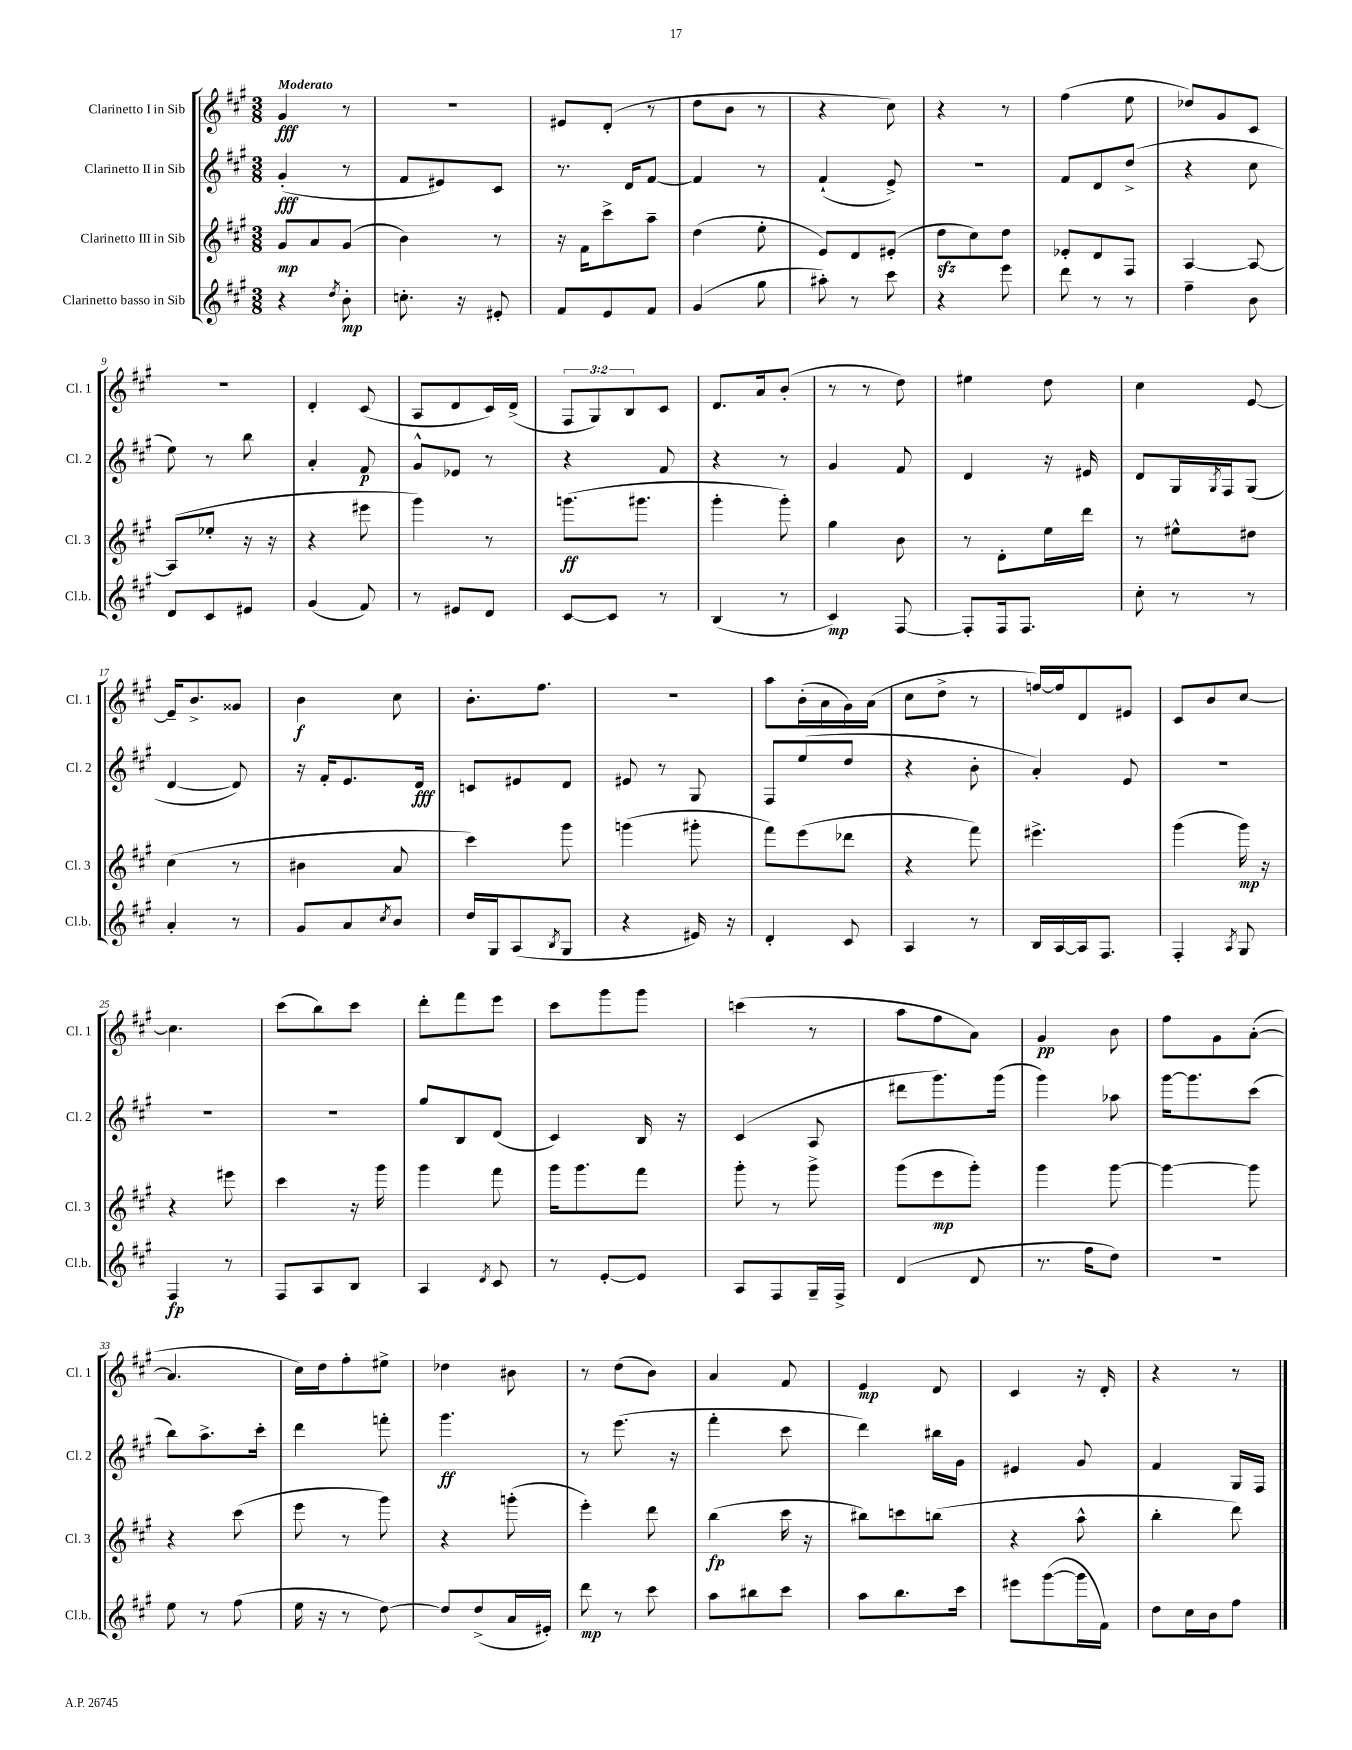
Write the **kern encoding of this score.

**kern	**kern	**kern	**kern
*staff4	*staff3	*staff2	*staff1
*clefG2	*clefG2	*clefG2	*clefG2
*k[f#c#g#]	*k[f#c#g#]	*k[f#c#g#]	*k[f#c#g#]
*M3/8	*M3/8	*M3/8	*M3/8
4r	8g#/L	(4g#'/	4g#/
.	8a/	.	.
8qdd/	.	.	.
8b'\	(8g#/J	8r	8r
=	=	=	=
8.cc'\	4b\)	8f#/L	4.r
.	.	8e#/)	.
16r	.	.	.
8e#'/	8r	8c#/J	.
=	=	=	=
8f#/L	16r	8.r	8e#/L
.	16f#\LK	.	.
8e/	8ccc#^\	.	(8d'/J
.	.	16d/LK	.
8f#/J	8aa~\J	[8f#/J	8r
=	=	=	=
(4g#/	(4dd\	4f#/]	8dd\L
.	.	.	8b\J
8gg#\	8ee'\	8r	8r
=	=	=	=
8aa#'\)	8e/L)	(4f#`/	4r
8r	8d/	.	.
8ccc#\	(8e#'/J	8e^/)	8cc#\)
=	=	=	=
4r	8dd\L	4.r	4r
.	8cc#\)	.	.
8eee\	8dd\J	.	8r
=	=	=	=
8ddd\	8e-'/L	8f#/L	(4ff#\
8r	8d/	8d/	.
8r	8F#/J	(8dd^/J	8ee\
=	=	=	=
4ff#~\	[4A/	4r	8dd-/L)
.	.	.	8g#/
8b\	8A/_	8cc#\	8c#/J
=	=	=	=
8d/L	(8A/]L	8ee\)	4.r
8c#/	8ee-'/J	8r	.
8e#/J	16r	8bb\	.
.	16r	.	.
=	=	=	=
(4g#/	4r	4a'/	4d'/
8f#/)	8eee#\	8f#/	(8c#/
=	=	=	=
8r	4ggg#\)	8g#^^/L	8A/L
8e#/L	.	8e-/J	8d/
8d/J	8r	8r	16c#/L)
.	.	.	(16d^/JJ
=	=	=	=
[8c#/L	(8.ggg\L	4r	12F#/L
.	.	.	12G#/)
8c#/]J	.	.	.
.	.	.	12B/
.	8.ggg#\J	.	.
8r	.	8f#/	8c#/J
=	=	=	=
(4B/	4ggg#'\	4r	8.d/L
.	.	.	16a/k
8r	8ggg#'\)	8r	(8b'/J
=	=	=	=
4c#/)	4gg#\	4g#/	8r
.	.	.	8r
[8F#/	8b\	8f#/	8dd\)
=	=	=	=
8F#'/]L	8r	4d/	4ee#\
16F#/k	8d'\L	.	.
8.F#/J	.	.	.
.	16ee\L	16r	8dd\
.	16ddd\JJ	16e#/	.
=	=	=	=
8cc#'\	8r	8d/L	4cc#\
8r	8ee#^^\L	16G#/L	.
.	.	8qG#/	.
.	.	16F#/J	.
8r	8dd#\J	(8G#/J	[8e/
=	=	=	=
4a'/	(4cc#\	[4d/	16e~/]LK
.	.	.	8.b^/
8r	8r	8d/])	8g##/J
=	=	=	=
8g#/L	4b#\	16r	4b\
.	.	16f#'/LK	.
8a/	.	8.e/	.
8qcc#/	.	.	.
8b/J	8a/	.	8cc#\
.	.	16d/Jk	.
=	=	=	=
16dd/LL	4ccc#\)	8c/L	8.b'\L
16G#/J	.	.	.
(8A/	.	8e#/	.
.	.	.	8.ff#\J
8qB/	.	.	.
8G#/J	8ggg#\	8d/J	.
=	=	=	=
4r	(4ggg\	8e#/	4.r
.	.	8r	.
16e#/)	8ggg#'\	8G#/	.
16r	.	.	.
=	=	=	=
4d'/	8fff#\L)	8F#/L	8aa\L
.	(8eee\	(8ee/	(16b'\L
.	.	.	16a\
8c#/	8ddd-\J	8dd/J	16g#\)
.	.	.	(16a\JJ
=	=	=	=
4A/	4r	4r	8cc#\L
.	.	.	8dd^\J
8r	8fff#\)	8b'\	8r
=	=	=	=
16B/LL	4.eee#^\	4a'/)	[16ff/LL)
[16A/	.	.	16ff/]J
16A/]J	.	.	8d/
8.F#/J	.	.	.
.	.	8e/	8e#/J
=	=	=	=
4F#'/	(4ggg#\	4.r	8c#/L
.	.	.	8b/
8qA/	.	.	.
8G#/	16ggg#\)	.	[8cc#/J
.	16r	.	.
=	=	=	=
4F#/	4r	4.r	4.cc#\]
8r	8eee#\	.	.
=	=	=	=
8F#/L	4ccc#\	4.r	(8ccc#\L
8A/	.	.	8bb\)
8B/J	16r	.	8ccc#\J
.	16ggg#\	.	.
=	=	=	=
4A/	4ggg#\	8gg#/L	8ddd'\L
.	.	8B/	8fff#\
8qd/	.	.	.
8c#/	8fff#\	(8d/J	8eee\J
=	=	=	=
8r	16ggg#\LK	4c#/)	8ccc#\L
.	8.ggg#\	.	.
[8e'/L	.	.	8ggg#\
8e/]J	8fff#\J	16B/	8ggg#\J
.	.	16r	.
=	=	=	=
8A/L	8ggg#'\	(4c#/	(4ccc\
8F#/	8r	.	.
16G#~/L	8ggg#^\	8A/	8r
16F#^/JJ	.	.	.
=	=	=	=
(4d/	(8ggg#\L	8ddd#\L	8aa\L
.	8eee\	8.ggg#\)	8ff#\
8d/	8ggg#'\J)	.	8a\J)
.	.	(16ggg#\Jk	.
=	=	=	=
8.r	4ggg#\	4ggg#\)	4g#/
16ff#\LK	.	.	.
8dd\J)	[8ggg#\	8aa-\	8b\
=	=	=	=
4.r	4ggg#\_	[16ggg#\LK	8ff#\L
.	.	8.ggg#\]	.
.	.	.	8g#\
.	8ggg#\]	(8ccc#\J	([8a'\J
=	=	=	=
8ee\	4r	8bb\L)	4.a/]
8r	.	8.aa^\	.
(8ff#\	(8ccc#\	.	.
.	.	16ccc#'\Jk	.
=	=	=	=
16ee\	8eee\	4ddd\	16cc#\LL)
16r	.	.	16dd\J
8r	8r	.	8ff#'\
[8dd\)	8ggg#\)	8fff'\	8ee#^\J
=	=	=	=
8dd/]L	4r	4.ggg#\	4dd-\
(8dd^/	.	.	.
16a/L	(8ggg'\	.	8b#\
16e#'/JJ)	.	.	.
=	=	=	=
8ddd\	4eee'\)	8r	8r
8r	.	(8.eee\	(8dd\L
8ccc#\	8ddd\	.	8b\J)
.	.	16r	.
=	=	=	=
8aa\L	(4bb\	4fff#'\	4a/
8bb#\	.	.	.
8ccc#\J	16ccc#\	8ccc#\	8f#/
.	16r	.	.
=	=	=	=
8aa\L	8bb#\L)	4ddd\)	4e/
8.bb\	8ccc\	.	.
.	(8bb\J	16bb#\LL	8d/
16ccc#\Jk	.	16g#\JJ	.
=	=	=	=
8eee#\L	4r	4e#/	4c#/
([8ggg#\	.	.	.
16ggg#\]L	8aa^^\	8g#/	16r
16f#\JJ)	.	.	16d'/
=	=	=	=
8dd\L	4bb'\	4f#/	4r
16cc#\L	.	.	.
16b\J	.	.	.
8ff#\J	8ddd\)	16G#/LL	8r
.	.	16F#/JJ	.
==	==	==	==
*-	*-	*-	*-
